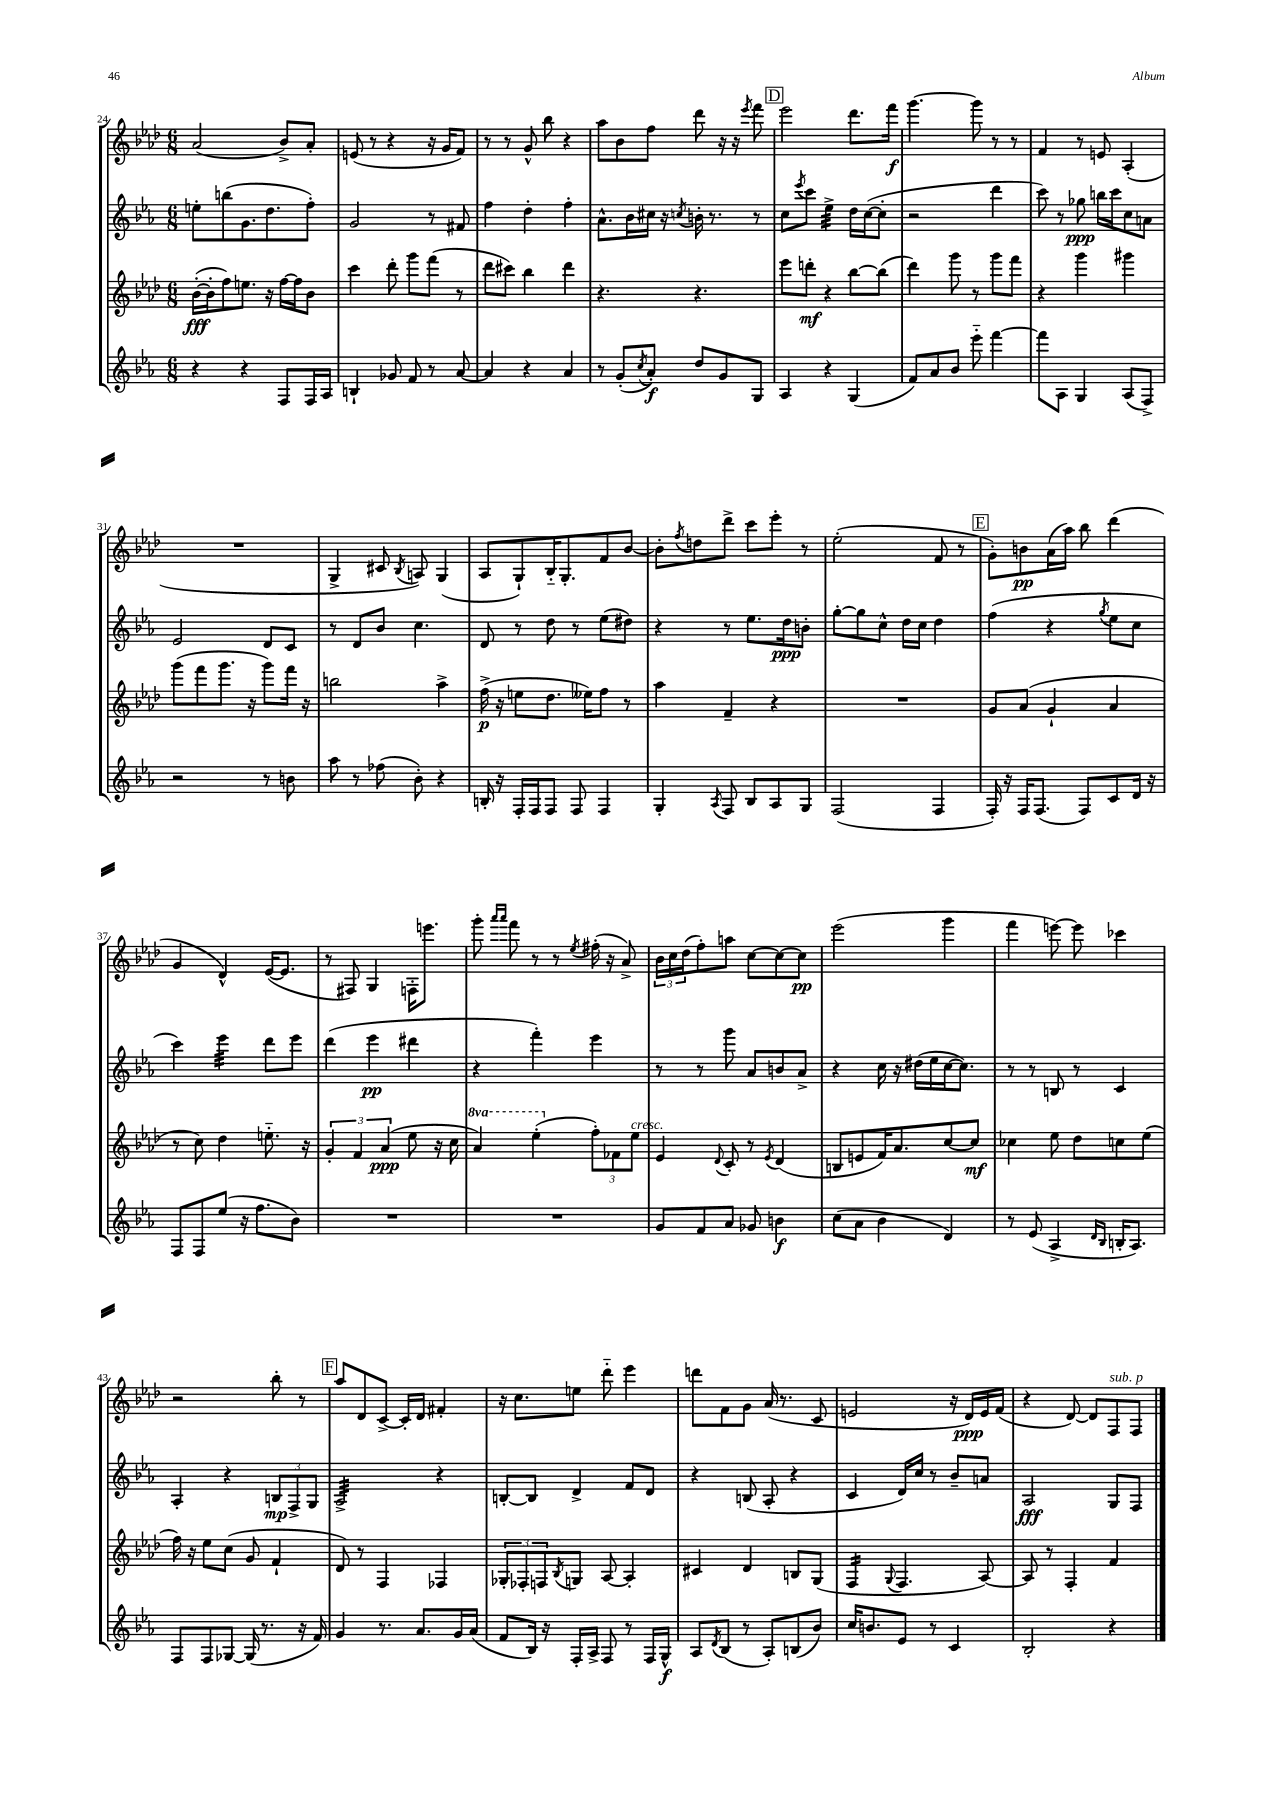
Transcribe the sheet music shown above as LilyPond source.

<<
\new StaffGroup <<
\new Staff = "s0" {
    \clef treble \key aes \major \numericTimeSignature \time 6/8
    aes'2( bes'8->) aes'8-. |
    e'8( r8 r4 r16 g'16 f'8) |
    r8 r8 g'8-^ bes''8 r4 |
    aes''8 bes'8 f''8 des'''8 r16 r16 \acciaccatura { ees'''8 } f'''8 |
    \mark \markup { \box "D" } ees'''2 des'''8. f'''16\f |
    g'''4.~ g'''8 r8 r8 |
    f'4 r8 e'8 aes4-.( |
    R2. |
    g4-> cis'8 \acciaccatura { bes8 } a8) g4( |
    aes8 g8-!) bes16-_ g8.-. f'8 bes'8~ |
    bes'8-. \acciaccatura { f''8 } d''8 des'''8-> c'''8 ees'''8-. r8 |
    ees''2-.( f'8 r8 |
    \mark \markup { \box "E" } g'8-.) b'8\pp aes'16( aes''16) bes''8 des'''4( |
    g'4 des'4-^) ees'16~( ees'8. |
    r8 fis8) g4 f16-. e'''8. |
    g'''8-. \grace { aes'''16 aes'''16 } f'''8 r8 r8 \acciaccatura { ees''8 } fis''16-.( r16 aes'8->) |
    \tuplet 3/2 { bes'16 c''16 des''16( } f''8-.) a''8 c''8~ c''8~ c''8\pp |
    ees'''2( g'''4 |
    f'''4 e'''8~) e'''8 ces'''4 |
    r2 bes''8-. r8 |
    \mark \markup { \box "F" } aes''8 des'8 c'8~-> c'16-. des'16 fis'4-. |
    r16 c''8. e''8 des'''8-_ ees'''4 |
    d'''8 f'8 g'8 aes'16( r8. c'8 |
    e'2 r16 des'16\ppp) e'16 f'16( |
    r4 des'8~) des'8 f8^\markup { \italic "sub. p" } f8 \bar "|." |
}
\new Staff = "s1" {
    \clef treble \key ees \major \numericTimeSignature \time 6/8
    e''8-. b''8( g'8. d''8. f''8-.) |
    g'2 r8 fis'8 |
    f''4 d''4-. f''4-. |
    aes'8.-^ bes'16 cis''16 r16 \acciaccatura { c''8 } b'16-. r8. r8 |
    \mark \markup { \box "D" } c''8 \acciaccatura { ees'''8 } c'''8 ees''4:32-> d''16 c''16~( c''8-. |
    r2 d'''4 |
    c'''8) r8 ges''8\ppp b''16 c'''16 c''8 a'8 |
    ees'2 d'8 c'8 |
    r8 d'8 bes'8 c''4. |
    d'8 r8 d''8 r8 ees''8( dis''8) |
    r4 r8 ees''8. d''16\ppp b'8-. |
    g''8~-. g''8 c''8-^ d''16 c''16 d''4 |
    \mark \markup { \box "E" } f''4( r4 \acciaccatura { g''8 } ees''8 c''8 |
    c'''4) ees'''4:32 d'''8 ees'''8 |
    d'''4( ees'''4\pp dis'''4 |
    r4 f'''4-.) ees'''4 |
    r8 r8 g'''8 aes'8 b'8 aes'8-> |
    r4 c''16 r16 dis''16( ees''16 c''16~ c''8.) |
    r8 r8 b8 r8 c'4 |
    aes4-. r4 \tuplet 3/2 { b8\mp f8-> g8 } |
    \mark \markup { \box "F" } aes2:32-> r4 |
    b8~-. b8 d'4-> f'8 d'8 |
    r4 b8( aes8-. r4 |
    c'4 d'16) c''16 r8 bes'8-- a'8 |
    aes2\fff g8 f8 \bar "|." |
}
\new Staff = "s2" {
    \clef treble \key aes \major \numericTimeSignature \time 6/8 \set Staff.ottavationMarkups = #ottavation-simple-ordinals
    bes'16~-.\fff( bes'16-. f''8) e''8. r16 f''16~ f''16 bes'8 |
    c'''4 des'''8-. g'''8 f'''8( r8 |
    des'''8 cis'''8) bes''4 des'''4 |
    r4. r4. |
    \mark \markup { \box "D" } ees'''8 d'''8-.\mf r4 bes''8~ bes''8( |
    des'''4) g'''8 r8 g'''8 f'''8 |
    r4 g'''4 gis'''4 |
    g'''8( f'''8 g'''8. r16 g'''8) f'''16 r16 |
    b''2 aes''4-> |
    f''16->\p( r16 e''8 des''8. eeses''16) f''8 r8 |
    aes''4 f'4-- r4 |
    R2. |
    \mark \markup { \box "E" } g'8 aes'8( g'4-! aes'4 |
    r8 c''8) des''4 e''8.-_ r16 |
    \tuplet 3/2 { g'4-. f'4 aes'4\ppp( } ees''8 r16 c''16 |
    \ottava #1 aes''4) ees'''4-.( \ottava #0 \tuplet 3/2 { f''8-.) fes'8 ees''8^\markup { \italic "cresc." } } |
    ees'4 \appoggiatura { des'8 } c'8-. r8 \acciaccatura { ees'8 } des'4( |
    b8 e'8 f'16) aes'8. c''8~ c''8\mf |
    ces''4 ees''8 des''8 c''8 ees''8( |
    f''16) r16 ees''8 c''8( g'8 f'4-! |
    \mark \markup { \box "F" } des'8) r8 f4 fes4 |
    \tuplet 3/2 { ges8-. fes8-. f8 } \acciaccatura { bes8 } g8 aes8~ aes4-. |
    cis'4 des'4 b8 g8( |
    f4:16 \appoggiatura { g8 } f4. aes8~) |
    aes8 r8 f4-. f'4 \bar "|." |
}
\new Staff = "s3" {
    \clef treble \key ees \major \numericTimeSignature \time 6/8
    r4 r4 f8 f16 aes16 |
    b4-! ges'8 f'8 r8 aes'8~ |
    aes'4 r4 aes'4 |
    r8 g'8-.( \acciaccatura { c''8 } aes'8-.\f) d''8 g'8 g8 |
    \mark \markup { \box "D" } aes4 r4 g4( |
    f'8) aes'8 bes'8 ees'''8-_ f'''4~ |
    f'''8 aes8 g4 aes8( f8->) |
    r2 r8 b'8 |
    aes''8 r8 fes''8( bes'8-.) r4 |
    b16-. r16 f16-. f16 f8 f8 f4 |
    g4-. \acciaccatura { aes8 } f8 bes8 aes8 g8 |
    f2( f4 |
    \mark \markup { \box "E" } f16-.) r16 f16 f8.( f8) c'8 d'16 r16 |
    f8 f8 ees''8( r16 f''8. bes'8) |
    R2. |
    R2. |
    g'8 f'8 aes'8 ges'8 b'4\f |
    c''8( aes'8 bes'4 d'4) |
    r8 ees'8( aes4-> \grace { d'16 bes16 } b16-. aes8.) |
    f8 f8 ges8~ ges16( r8. r16 f'16) |
    \mark \markup { \box "F" } g'4 r8. aes'8. g'16 aes'16( |
    f'8 bes16) r16 f16-. aes16-> f8 r8 f16 g16-^\f |
    aes8 \acciaccatura { d'8 } bes8( r8 aes8-.) b8( bes'8) |
    c''16 b'8. ees'8 r8 c'4 |
    bes2-. r4 \bar "|." |
}
>>
>>
\layout { \context { \Score currentBarNumber = #24 } }
